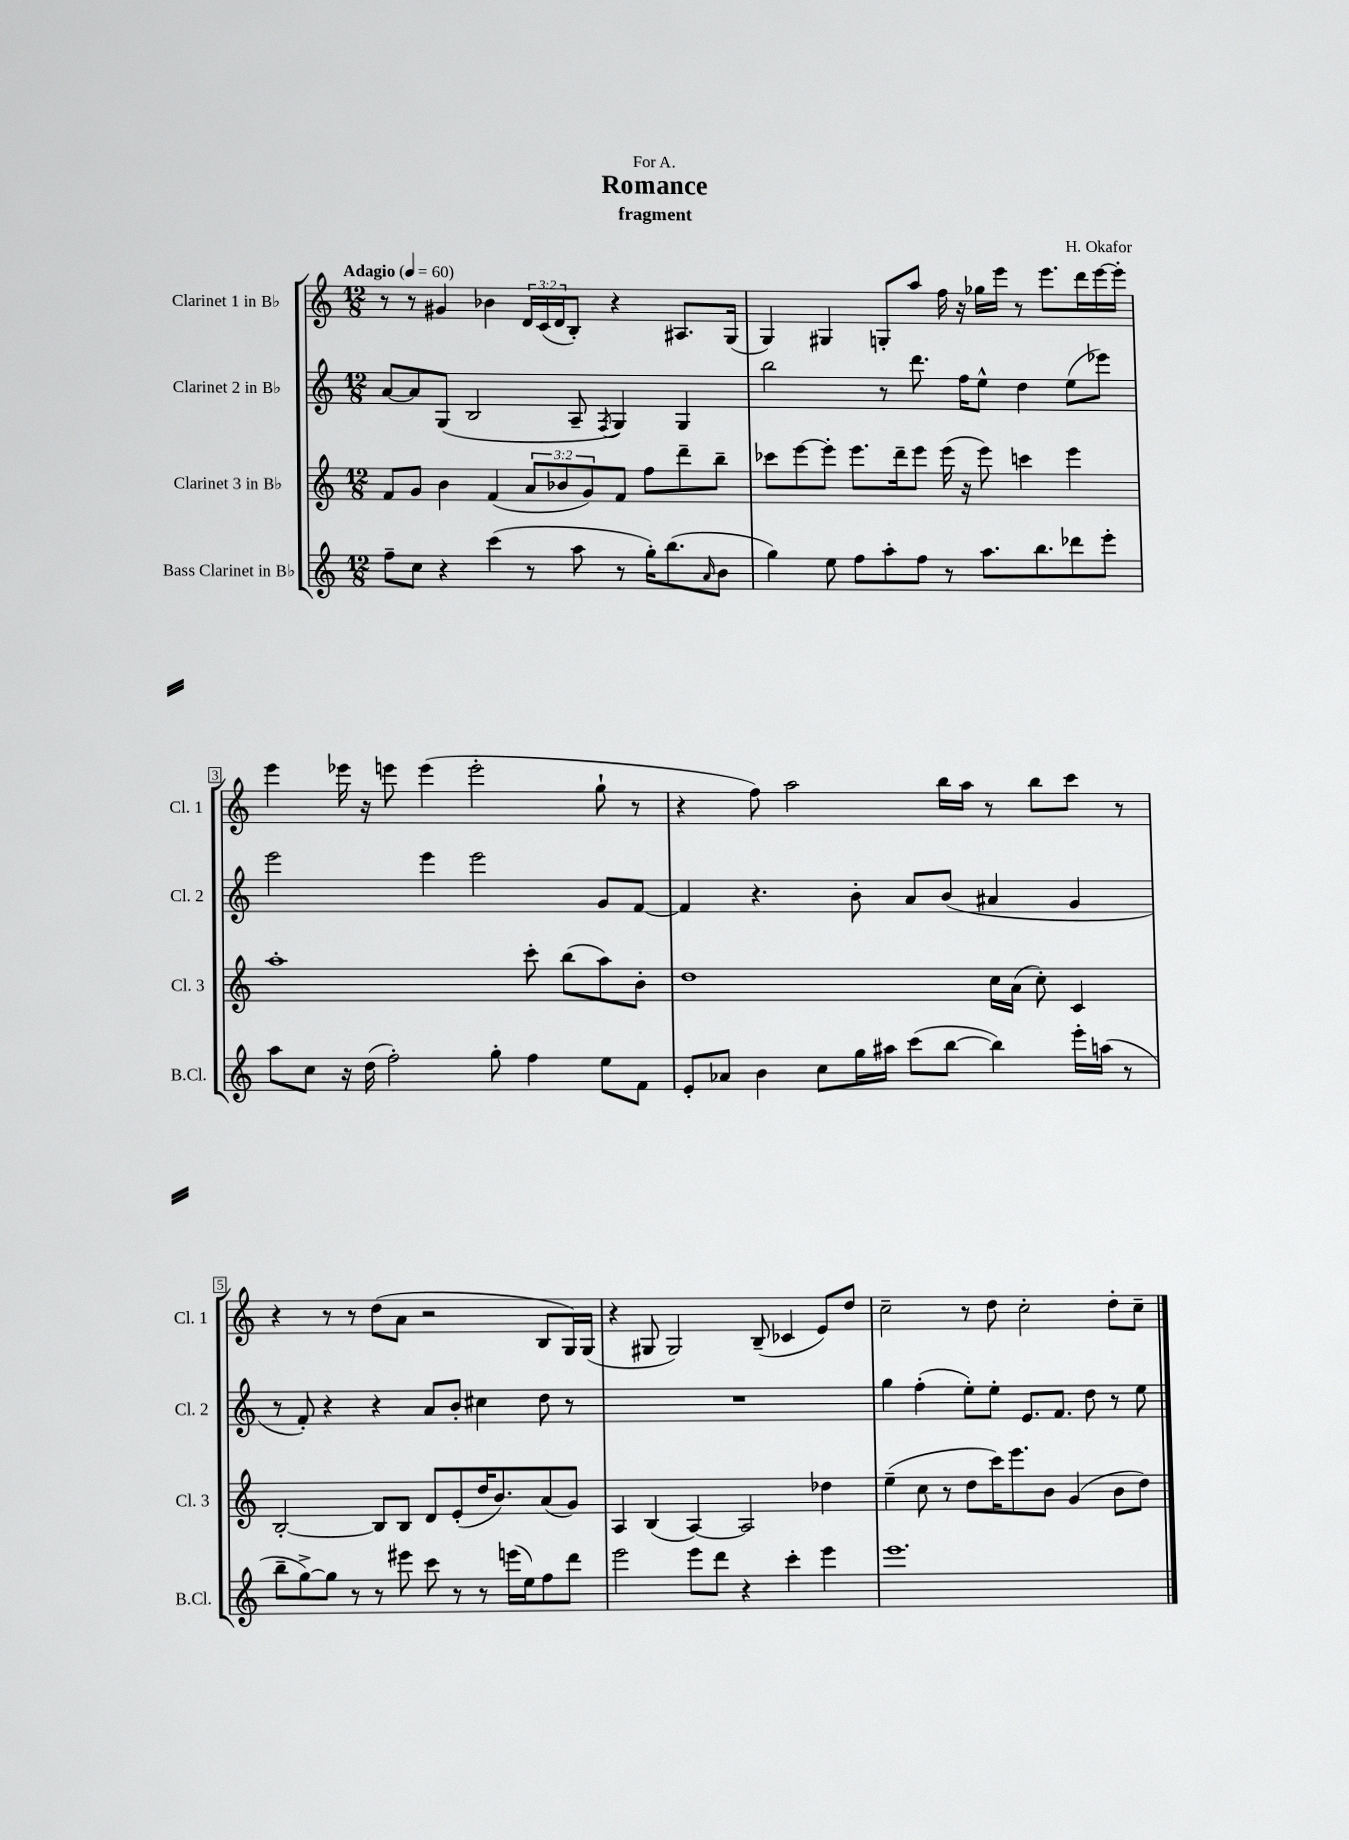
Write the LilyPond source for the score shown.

\header { title = "Romance" composer = "H. Okafor" subtitle = "fragment" dedication = "For A." }
<<
\new StaffGroup <<
\new Staff = "s0" \with { instrumentName = "Clarinet 1 in Bb" shortInstrumentName = "Cl. 1" } {
    \clef treble \key c \major \numericTimeSignature \time 12/8 \override Staff.TupletNumber.text = #tuplet-number::calc-fraction-text \tempo "Adagio" 4 = 60
    r8 r8 gis'4 bes'4 \tuplet 3/2 { d'16 c'16( d'16 } b8-.) r4 ais8. g16( |
    g4) gis4 g8-. a''8 f''16 r16 ges''16 e'''16 r8 e'''8. d'''16 e'''16~ e'''16-. |
    e'''4 ees'''16 r16 e'''8 e'''4( e'''2-. g''8-! r8 |
    r4 f''8) a''2 b''16 a''16 r8 b''8 c'''8 r8 |
    r4 r8 r8 d''8( a'8 r2 b8 g16) g16( |
    r4 gis8 gis2) b8--( ces'4 e'8) d''8 |
    c''2-- r8 d''8 c''2-. d''8-. c''8-- \bar "|." |
}
\new Staff = "s1" \with { instrumentName = "Clarinet 2 in Bb" shortInstrumentName = "Cl. 2" } {
    \clef treble \key c \major \numericTimeSignature \time 12/8
    a'8~ a'8 g8( b2 a8-- \acciaccatura { f8 } g4) g4 |
    b''2 r8 d'''8. f''16 e''8-^ d''4 e''8( ees'''8) |
    e'''2 e'''4 e'''2 g'8 f'8~ |
    f'4 r4. b'8-. a'8 b'8( ais'4 g'4 |
    r8 f'8-.) r4 r4 a'8 b'8-. cis''4 d''8 r8 |
    R1. |
    g''4 f''4-.( e''8-.) e''8-. e'8. f'8. d''8 r8 e''8 \bar "|." |
}
\new Staff = "s2" \with { instrumentName = "Clarinet 3 in Bb" shortInstrumentName = "Cl. 3" } {
    \clef treble \key c \major \numericTimeSignature \time 12/8 \override Staff.TupletNumber.text = #tuplet-number::calc-fraction-text
    f'8 g'8 b'4 f'4( \tuplet 3/2 { a'8 bes'8 g'8) } f'8 f''8 d'''8-- b''8-- |
    ces'''8 e'''8~ e'''8-. e'''8. d'''16-- e'''8 e'''16( r16 e'''8) c'''4 e'''4 |
    a''1-. c'''8-. b''8( a''8) b'8-. |
    d''1 c''16 a'16( c''8-.) c'4 |
    b2~-. b8 b8 d'8 e'8-.( d''16 b'8.) a'8( g'8) |
    a4 b4( a4~) a2 des''4 |
    e''4--( c''8 r8 d''8 c'''16) e'''8. b'8 g'4( b'8 d''8) \bar "|." |
}
\new Staff = "s3" \with { instrumentName = "Bass Clarinet in Bb" shortInstrumentName = "B.Cl." } {
    \clef treble \key c \major \numericTimeSignature \time 12/8
    f''8-- c''8 r4 c'''4( r8 a''8 r8 g''16-.) b''8.( \grace { a'16 } b'8 |
    g''4) e''8 f''8 a''8-. f''8 r8 a''8. b''8. des'''8 e'''8-. |
    a''8 c''8 r16 d''16( f''2-.) g''8-. f''4 e''8 f'8 |
    e'8-. aes'8 b'4 c''8 g''16 ais''16 c'''8( b''8~ b''4) e'''16-. a''16( r8 |
    b''8-- g''8~->) g''8 r8 r8 eis'''8 c'''8 r8 r8 e'''16( e''16) f''8 d'''8 |
    e'''2 e'''8 d'''8 r4 c'''4-. e'''4 |
    e'''1. \bar "|." |
}
>>
>>
\layout { \context { \Score \override BarNumber.stencil = #(make-stencil-boxer 0.1 0.3 ly:text-interface::print) } }
